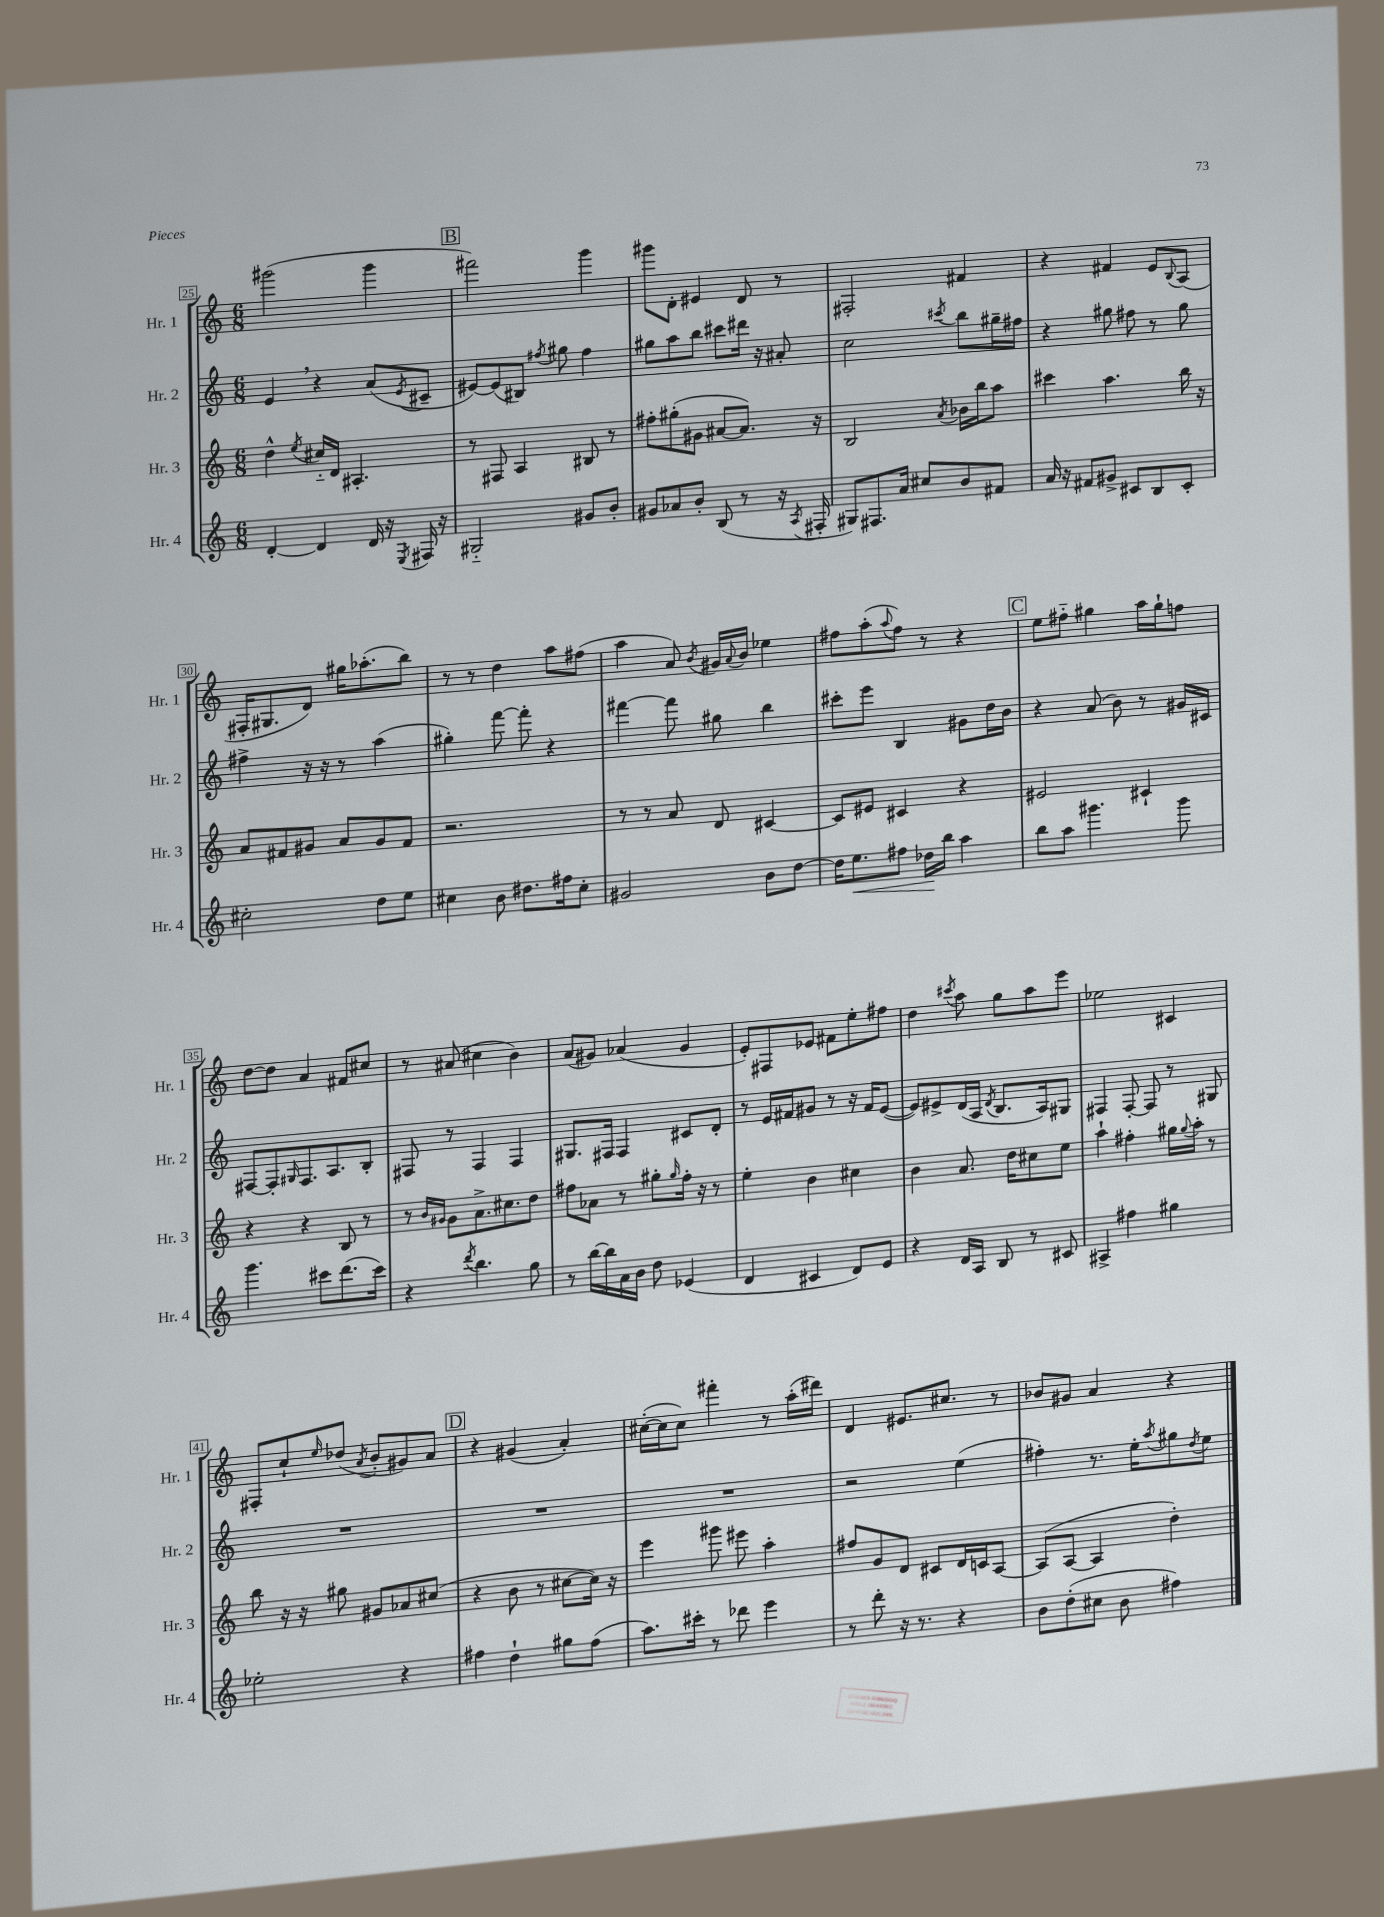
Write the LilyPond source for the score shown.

<<
\new StaffGroup <<
\new Staff = "s0" \with { instrumentName = "Hr. 1" shortInstrumentName = "Hr. 1" } {
    \clef treble \key c \major \numericTimeSignature \time 6/8
    gis'''2( gis'''4 |
    \mark \markup { \box "B" } fis'''2) g'''4 |
    gis'''8 d'8-. eis'4 d'8 r8 |
    fis2-. fis'4 |
    r4 fis'4 e'8 \appoggiatura { b8 } a8( |
    fis16-. gis8. d'8) gis''16 aes''8.-.( b''8) |
    r8 r8 d''4 a''8 fis''8( |
    a''4 a'8) \acciaccatura { b'8 } gis'16 \appoggiatura { a'8 } b'16 ees''4 |
    fis''8 a''8-.( \appoggiatura { a''8 } fis''8) r8 r4 |
    \mark \markup { \box "C" } e''8 fis''8-_ gis''4 a''16 gis''16-! f''8 |
    d''8~ d''8 a'4 fis'8 cis''8 |
    r8 ais'8( cis''4 b'4) |
    a'8( gis'8) aes'4( gis'4 |
    e'8-.) fis8 ees'8 fis'8 e''8-. fis''8 |
    d''4 \acciaccatura { cis'''8 } a''8 g''8 a''8 e'''8 |
    ees''2 cis'4 |
    fis8-. c''8-! \grace { e''16 } des''8( \acciaccatura { a'8 } b'8-. gis'8) a'8 |
    \mark \markup { \box "D" } r4 gis'4( a'4-.) |
    cis''16~-.( cis''16 cis''8) fis'''4-. r8 a''16-.( dis'''16) |
    d'4 eis'8. cis''8. r8 |
    bes'8 gis'8 a'4 r4 \bar "|." |
}
\new Staff = "s1" \with { instrumentName = "Hr. 2" shortInstrumentName = "Hr. 2" } {
    \clef treble \key c \major \numericTimeSignature \time 6/8
    e'4 \breathe r4 a'8( \acciaccatura { e'8 } cis'8-- |
    \mark \markup { \box "B" } eis'8~) eis'8( bis8) \acciaccatura { fis''8 } gis''8 fis''4 |
    gis''8 a''8 b''8 cis'''8 dis'''16 r16 ais'8-. |
    c''2 \acciaccatura { cis'''8 } b''8 gis''16-- fis''16 |
    r4 gis''8 fis''8 r8 gis''8 |
    fis''4-> r16 r16 r8 a''4( |
    gis''4-.) f'''8~ f'''8-. r4 |
    fis'''4~ fis'''8 gis''8 b''4 |
    cis'''8-. e'''8 b4 gis'8 d''16 b'16 |
    \mark \markup { \box "C" } r4 a'8( b'8) r8 gis'16 cis'16 |
    fis8~ fis8-. \grace { gis16 } fis8. a8. b8-. |
    fis8 r8 fis4 fis4 |
    gis8. fis16 fis4 cis'8 d'8-. |
    r8 e'16 fis'16 gis'8 r8 r16 fis'16 e'8~( |
    e'8) eis'8-> d'16( a16 \acciaccatura { d'8 } b8. a16) gis8 |
    fis4 fis8~-. fis8 r8 gis8 |
    R2. |
    \mark \markup { \box "D" } R2. |
    R2. |
    r2 e''4( |
    fis''4-.) r8. e''16-. \acciaccatura { a''8 } gis''8 \acciaccatura { d''8 } e''8 \bar "|." |
}
\new Staff = "s2" \with { instrumentName = "Hr. 3" shortInstrumentName = "Hr. 3" } {
    \clef treble \key c \major \numericTimeSignature \time 6/8
    d''4-^ \acciaccatura { e''8 } cis''16-_ d'16 ais4.-. |
    \mark \markup { \box "B" } r8 fis8 a4 bis8 r8 |
    fis''8-. gis''8-.( gis'8 ais'8~ ais'8.) r16 |
    b2 \acciaccatura { a'8 } bes'16 b''16 a''8 |
    cis'''4 a''4. b''16 r16 |
    a'8 fis'8 gis'8 a'8 gis'8 fis'8 |
    r2. |
    r8 r8 a'8 d'8 cis'4~ |
    cis'8 eis'8 cis'4 r4 |
    \mark \markup { \box "C" } eis'2 cis'4-! |
    r4 r4 b8 r8 |
    r8 \grace { b'16 gis'16 } gis'8 a'8.-> cis''8. d''8 |
    fis''8 aes'8 r8 gis''8-. \grace { gis''16 } fis''16-. r16 r8 |
    e''4-. b'4 cis''4 |
    b'4 a'8. d''16 cis''8 e''8 |
    a''4-! fis''4-. gis''16 \appoggiatura { gis''8 } a''16-. r8 |
    b''8 r16 r16 gis''8 gis'8 aes'8 cis''8( |
    \mark \markup { \box "D" } r4 b'8 r8 cis''8~ cis''16) r16 |
    e'''4 gis'''8 eis'''8 a''4-. |
    fis''8 g'8 d'8 cis'8 d'16 c'16 a8~ |
    a8( a8~ a4 d''4-.) \bar "|." |
}
\new Staff = "s3" \with { instrumentName = "Hr. 4" shortInstrumentName = "Hr. 4" } {
    \clef treble \key c \major \numericTimeSignature \time 6/8
    d'4~-. d'4 d'16 r16 \acciaccatura { e8 } fis16 r16 |
    \mark \markup { \box "B" } gis2-_ gis'8 b'8-. |
    gis'8 aes'8 b'8-. b8( r8 r16 \acciaccatura { a8 } fis16-. |
    gis8) fis8. a'16 cis''8 b'8 fis'8 |
    a'16 r16 fis'8 gis'8-> cis'8 b8 cis'8-. |
    cis''2-. d''8 e''8 |
    cis''4 b'8 dis''8. fis''16 cis''8-. |
    gis'2 b'8 d''8~ |
    d''16 e''8.\< fis''8 des''16\! b''16 a''4 |
    \mark \markup { \box "C" } b''8 a''8 gis'''4. gis'''8 |
    g'''4. cis'''8 d'''8.( cis'''16) |
    r4 \acciaccatura { d'''8 } b''4. g''8 |
    r8 b''16~ b''16 a'16 b'16 d''8 ees'4( |
    d'4 cis'4 d'8) e'8 |
    r4 d'16 a16 b8 r8 cis'8 |
    ais4-> fis''4 gis''4 |
    ees''2-. r4 |
    \mark \markup { \box "D" } fis''4 d''4-! gis''8 fis''8( |
    a''8.) cis'''16-. r8 des'''8 e'''4 |
    r8 d'''8-. r16 r8. r4 |
    b'8 d''8-.( cis''8 b'8 fis''4) \bar "|." |
}
>>
>>
\layout { \context { \Score currentBarNumber = #25 \override BarNumber.stencil = #(make-stencil-boxer 0.1 0.3 ly:text-interface::print) } }
